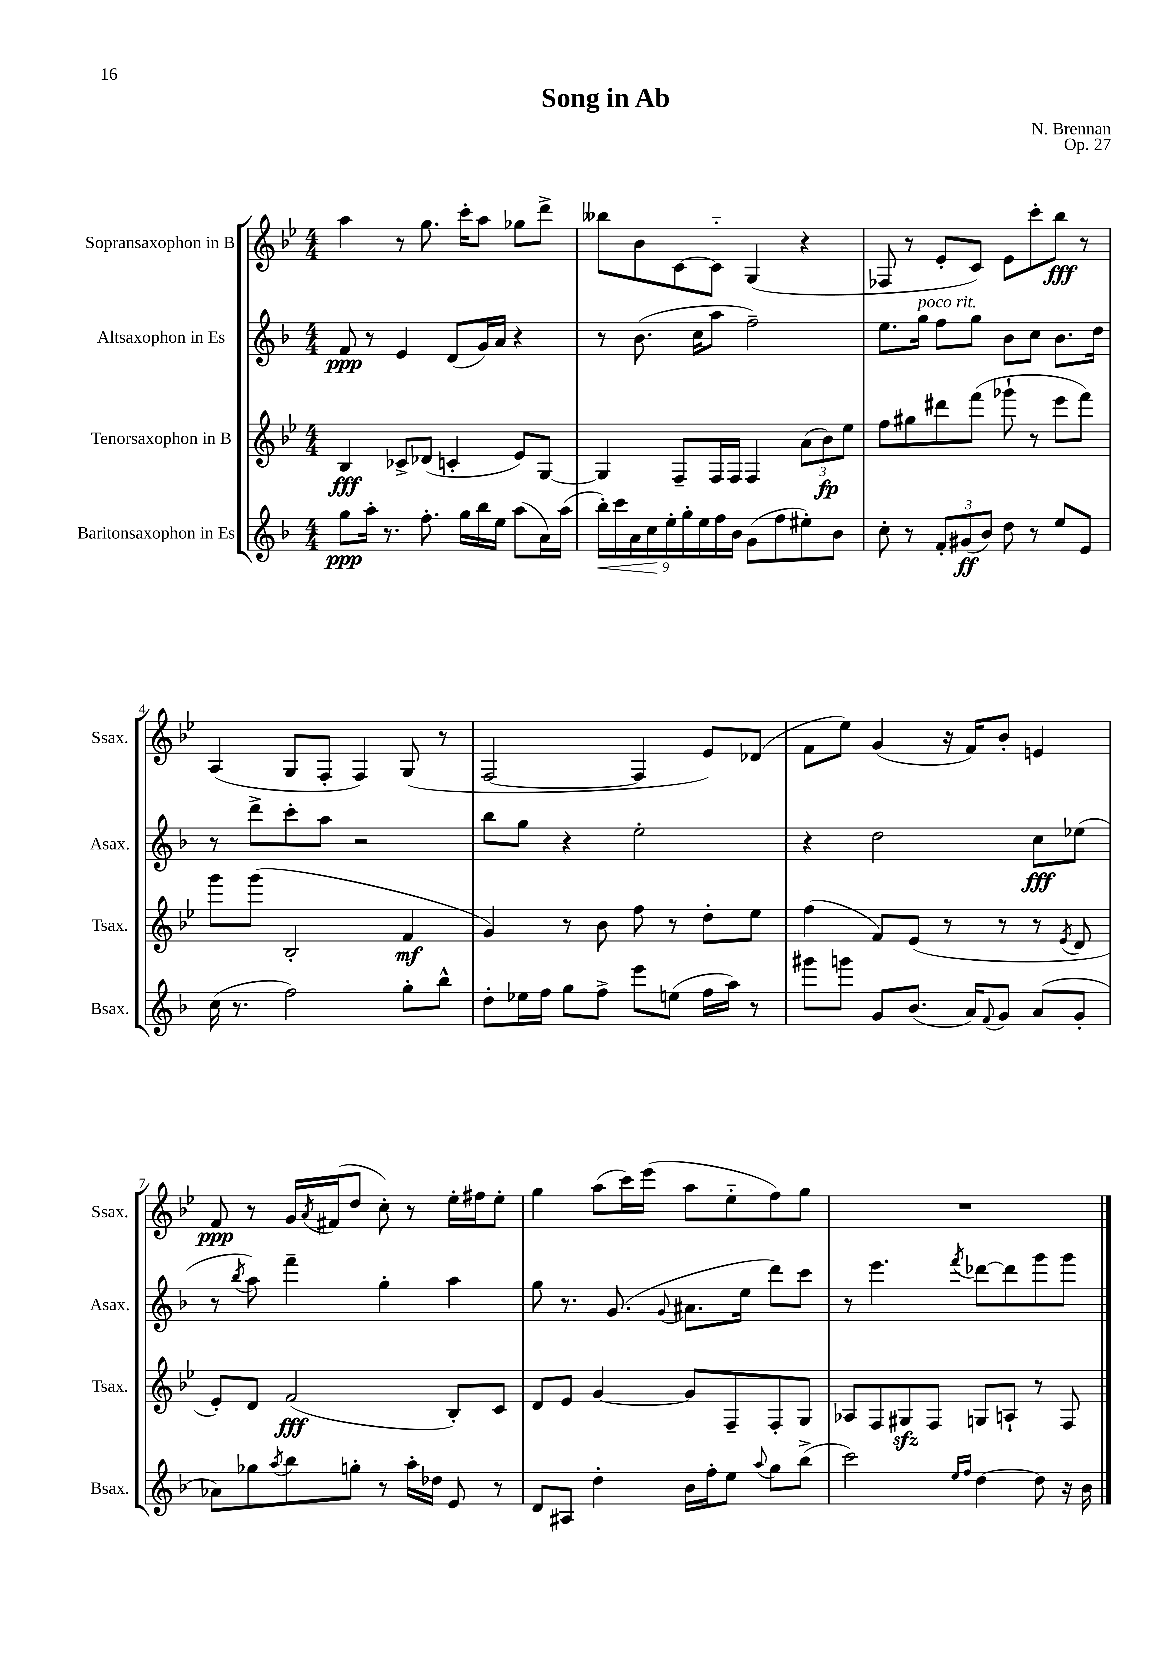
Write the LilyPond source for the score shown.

\header { title = "Song in Ab" composer = "N. Brennan" opus = "Op. 27" }
<<
\new StaffGroup <<
\new Staff = "s0" \with { instrumentName = "Sopransaxophon in B" shortInstrumentName = "Ssax." } {
    \clef treble \key bes \major \numericTimeSignature \time 4/4
    a''4 r8 g''8. c'''16-. a''8 ges''8 d'''8-> |
    beses''8 bes'8 c'8~ c'8-_ g4( r4 |
    fes8 r8 ees'8-. c'8) ees'8 c'''8-. bes''8\fff r8 |
    a4( g8 f8-. f4) g8( r8 |
    f2~ f4 ees'8) des'8( |
    f'8 ees''8) g'4( r16 f'16) bes'8-. e'4 |
    f'8\ppp r8 g'16 \acciaccatura { a'8 } fis'16( d''8 c''8-.) r8 ees''16-. fis''16 ees''8-. |
    g''4 a''8( c'''16) ees'''16( a''8 ees''8-_ f''8) g''8 |
    R1 \bar "|." |
}
\new Staff = "s1" \with { instrumentName = "Altsaxophon in Es" shortInstrumentName = "Asax." } {
    \clef treble \key f \major \numericTimeSignature \time 4/4
    f'8\ppp r8 e'4 d'8( g'16) a'16 r4 |
    r8 bes'8.( c''16 a''8 f''2--) |
    e''8. g''16^\markup { \italic "poco rit." } f''8 g''8 bes'8 c''8 bes'8. d''16 |
    r8 d'''8-> c'''8-. a''8 r2 |
    bes''8 g''8 r4 e''2-. |
    r4 d''2 c''8\fff ees''8( |
    r8 \acciaccatura { bes''8 } a''8) f'''4-- g''4-. a''4 |
    g''8 r8. g'8.( \appoggiatura { g'8 } ais'8. e''16 d'''8) c'''8 |
    r8 e'''4. \acciaccatura { f'''8 } des'''8~ des'''8 g'''8 g'''8 \bar "|." |
}
\new Staff = "s2" \with { instrumentName = "Tenorsaxophon in B" shortInstrumentName = "Tsax." } {
    \clef treble \key bes \major \numericTimeSignature \time 4/4
    bes4\fff ces'8-> des'8( c'4-. ees'8) g8~ |
    g4 f8-- f16 f16 f4 \tuplet 3/2 { a'8( bes'8\fp) ees''8 } |
    f''8 gis''8 dis'''8 f'''8( ges'''8-! r8 ees'''8 f'''8) |
    g'''8 g'''8( bes2-. f'4\mf |
    g'4) r8 bes'8 f''8 r8 d''8-. ees''8 |
    f''4( f'8) ees'8( r8 r8 r8 \acciaccatura { ees'8 } d'8 |
    ees'8-.) d'8 f'2\fff( bes8-.) c'8 |
    d'8 ees'8 g'4~ g'8 f8-- f8-. g8 |
    aes8 f8 gis8\sfz f8 g8 a8-! r8 f8 \bar "|." |
}
\new Staff = "s3" \with { instrumentName = "Baritonsaxophon in Es" shortInstrumentName = "Bsax." } {
    \clef treble \key f \major \numericTimeSignature \time 4/4
    g''8\ppp a''16-. r8. f''8.-. g''16 bes''16 e''16 a''8( a'16) a''16( |
    \tuplet 9/8 { bes''16-.\<) c'''16 a'16 c''16\! e''16-. g''16-. e''16 f''16 bes'16 } g'8( f''8 eis''8-.) bes'8 |
    c''8-. r8 \tuplet 3/2 { f'8-. gis'8\ff( bes'8) } d''8 r8 e''8 e'8 |
    c''16( r8. f''2) g''8-. bes''8-^ |
    d''8-. ees''16 f''16 g''8 f''8-> e'''8 e''8( f''16 a''16) r8 |
    gis'''8 g'''8 g'8 bes'8.( a'16) \appoggiatura { f'8 } g'8 a'8( g'8-. |
    aes'8) ges''8 \acciaccatura { a''8 } bes''8 g''8-. r8 a''16-. des''16 e'8 r8 |
    d'8 ais8 d''4-. bes'16 f''16-. e''8 \appoggiatura { a''8 } g''8 bes''8->( |
    c'''2) \grace { e''16 f''16 } d''4~ d''8 r16 bes'16 \bar "|." |
}
>>
>>
